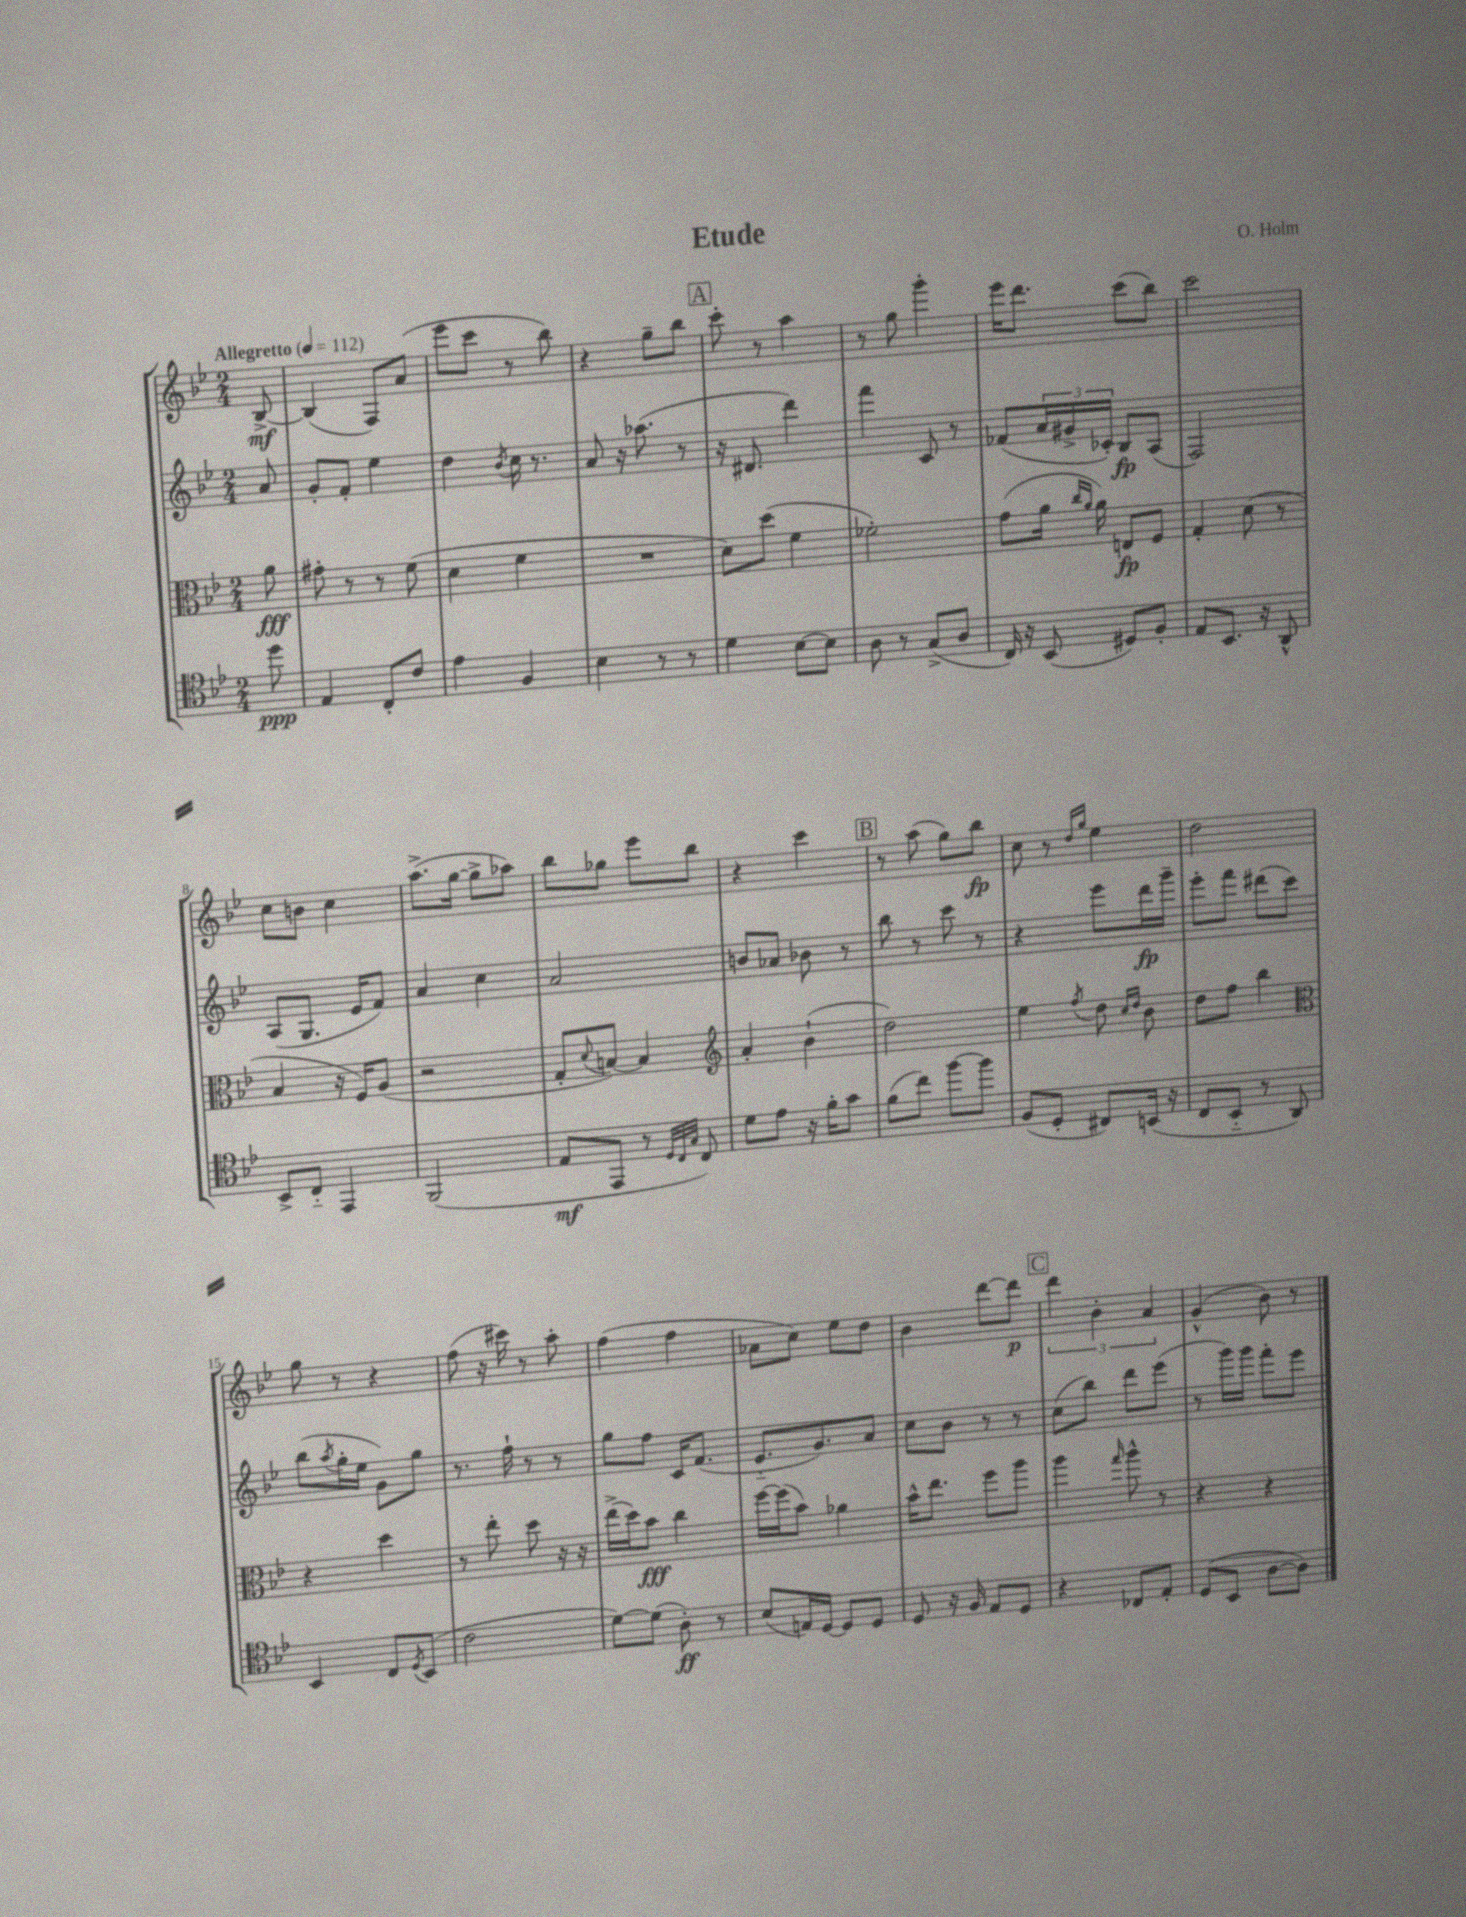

**kern	**kern	**kern	**kern
*staff4	*staff3	*staff2	*staff1
*clefC4	*clefC3	*clefG2	*clefG2
*k[b-e-]	*k[b-e-]	*k[b-e-]	*k[b-e-]
*M2/4	*M2/4	*M2/4	*M2/4
*MM112	*MM112	*MM112	*MM112
8dd\	8a\	8a/	[8B-^/
=	=	=	=
4E-/	8g#'\	8g'/L	(4B-/]
.	8r	8f'/J	.
8C'/L	8r	4ee-\	8F/L)
8c/J	(8f\	.	(8a/J
=	=	=	=
4e-\	4d\	4dd\	8eee-\L
.	.	.	8ccc\J
.	.	8qb-/	.
4F/	4f\	16cc\	8r
.	.	8.r	.
.	.	.	8bb-\)
=	=	=	=
4B-\	2r	8a/	4r
.	.	16r	.
.	.	(8.aa-\	.
8r	.	.	8gg~\L
8r	.	8r	8bb-\J
=	=	=	=
4d\	8d\L)	16r	8ccc'\
.	.	8.d#/	.
.	(8dd\J	.	8r
[8B-\L	4f\	4ddd\)	4aa\
8B-\]J	.	.	.
=	=	=	=
8A\	2f-'\)	4fff\	8r
8r	.	.	8gg\
(8G^/L	.	8c/	4ggg'\
8A/J	.	8r	.
=	=	=	=
16C/)	(8g\L	(8f-/L	16eee-\LK
16r	.	.	8.ddd\J
(8BB-/	16a\Jk	24a/L	.
.	.	24g#^/	.
.	16qqcc/LL	.	.
.	16qqa/JJ	.	.
.	16a\)	.	.
.	.	24c-'/JJ)	.
8D#/L)	8E/L	8B-/L	(8ccc\L
8F'/J	8F/J	(8A/J	8bb-\J)
=	=	=	=
8E-/L	4G'/	2F/)	2ccc\
8.BB-/J	.	.	.
.	(8d\	.	.
16r	.	.	.
8AA^^/	8r	.	.
=	=	=	=
8BB-^/L	4B-/	(8A/L	8cc\L
8C'~/J	.	8.G/J	8b\J
4EE-/	16r	.	4cc\
.	16F/LK)	16e-/LK	.
.	(8A/J	8f/J)	.
=	=	=	=
(2FF/	2r	4a/	(8.aa^\L
.	.	.	[16gg\Jk
.	.	4cc\	8gg^\]L
.	.	.	8aa-\J)
=	=	=	=
8E-/L	8G'/L	2a/	8bb-\L
.	8qqd/	.	.
8EE-/J	[8B/J)	.	8gg-\J
8r	4B/]	.	8eee-\L
32qqD/LLL	.	.	.
32qqC/	.	.	.
32qqG/JJJ	.	.	.
8C/)	.	.	8bb-\J
=	=	=	=
*	*clefG2	*	*
8d\L	4a'/	8b/L	4r
8e-\J	.	8a-/J	.
16r	(4b-`\	8b-\	4ccc\
16f'\LK	.	.	.
8g\J	.	8r	.
=	=	=	=
(8f\L	2dd\)	8bb-\	8r
8cc\J)	.	8r	(8aa\
[8ff\L	.	8ccc\	8gg\L)
8ff\]J	.	8r	8bb-\J
=	=	=	=
(8F/L	4ee-\	4r	8cc\
8D'/J	.	.	8r
.	.	.	16qqdd/LL
.	8qff/	.	16qqgg/JJ
8C#/L)	8dd\	8eee-\L	4ee-\
.	16qqcc/LL	.	.
.	16qqdd/JJ	.	.
(16BB/Jk	8b-\	16ddd\L	.
16r	.	16ggg~\JJ	.
=	=	=	=
8C/L	8dd\L	8eee-'\L	2dd\
8BB-'~/J	8ff\J	8fff\J	.
8r	4bb-\	(8ddd#\L	.
8AA/)	.	8ccc\J)	.
=	=	=	=
*	*clefC3	*	*
4BB-/	4r	(8bb-\L	8gg\
.	.	8qaa/	.
.	.	16gg'\L	8r
.	.	16ee-\JJ	.
8C/L	4dd\	8g\L)	4r
8qD/	.	.	.
(8BB-/J	.	8gg\J	.
=	=	=	=
2c\	8r	8.r	(8ff\
.	8ee-'\	.	16r
.	.	16ff`\	16ccc#\)
.	8dd\	8r	8r
.	16r	8r	8aa'\
.	16r	.	.
=	=	=	=
[8d\L)	(16ee-^\LL	8gg\L	(4ff\
.	16dd\J)	.	.
(8d\]J	8b-\J	8ff\J	.
8A'\)	4cc\	16c/LK	4ff\
.	.	(8.f/J	.
8r	.	.	.
=	=	=	=
(8B-/L	[16ff\LL	8.e-'~/L	8a-\L
.	(16ff\]J	.	.
16E/L)	8b-\J)	.	8cc\J)
[16D/JJ	.	8.g/)	.
8D/]L	4a-\	.	8ee-\L
8D/J	.	8a/J	8dd\J
=	=	=	=
8D/	16b-^^\LK	8cc\L	4b-\
.	8.ee-\J	.	.
16r	.	8b-\J	.
16F/	.	.	.
8E-/L	8ff\L	8r	[8ddd\L
8D/J	8aa\J	8r	8ddd\]J
=	=	=	=
4r	4aa\	(8cc\L	6ddd\
.	.	8bb-\J)	.
.	.	.	6b-'\
.	16qqgg/	.	.
8C-/L	8aa^^\	8ddd\L	.
.	.	.	6a/
8E-'/J	8r	(8eee-\J	.
=	=	=	=
(8D/L	4r	8r	(4g^^/
8BB-/J	.	16ggg\LL)	.
.	.	16ggg\JJ	.
[8A\L	4r	8fff'\L	8b-\)
8A\]J)	.	8eee-\J	8r
==	==	==	==
*-	*-	*-	*-
